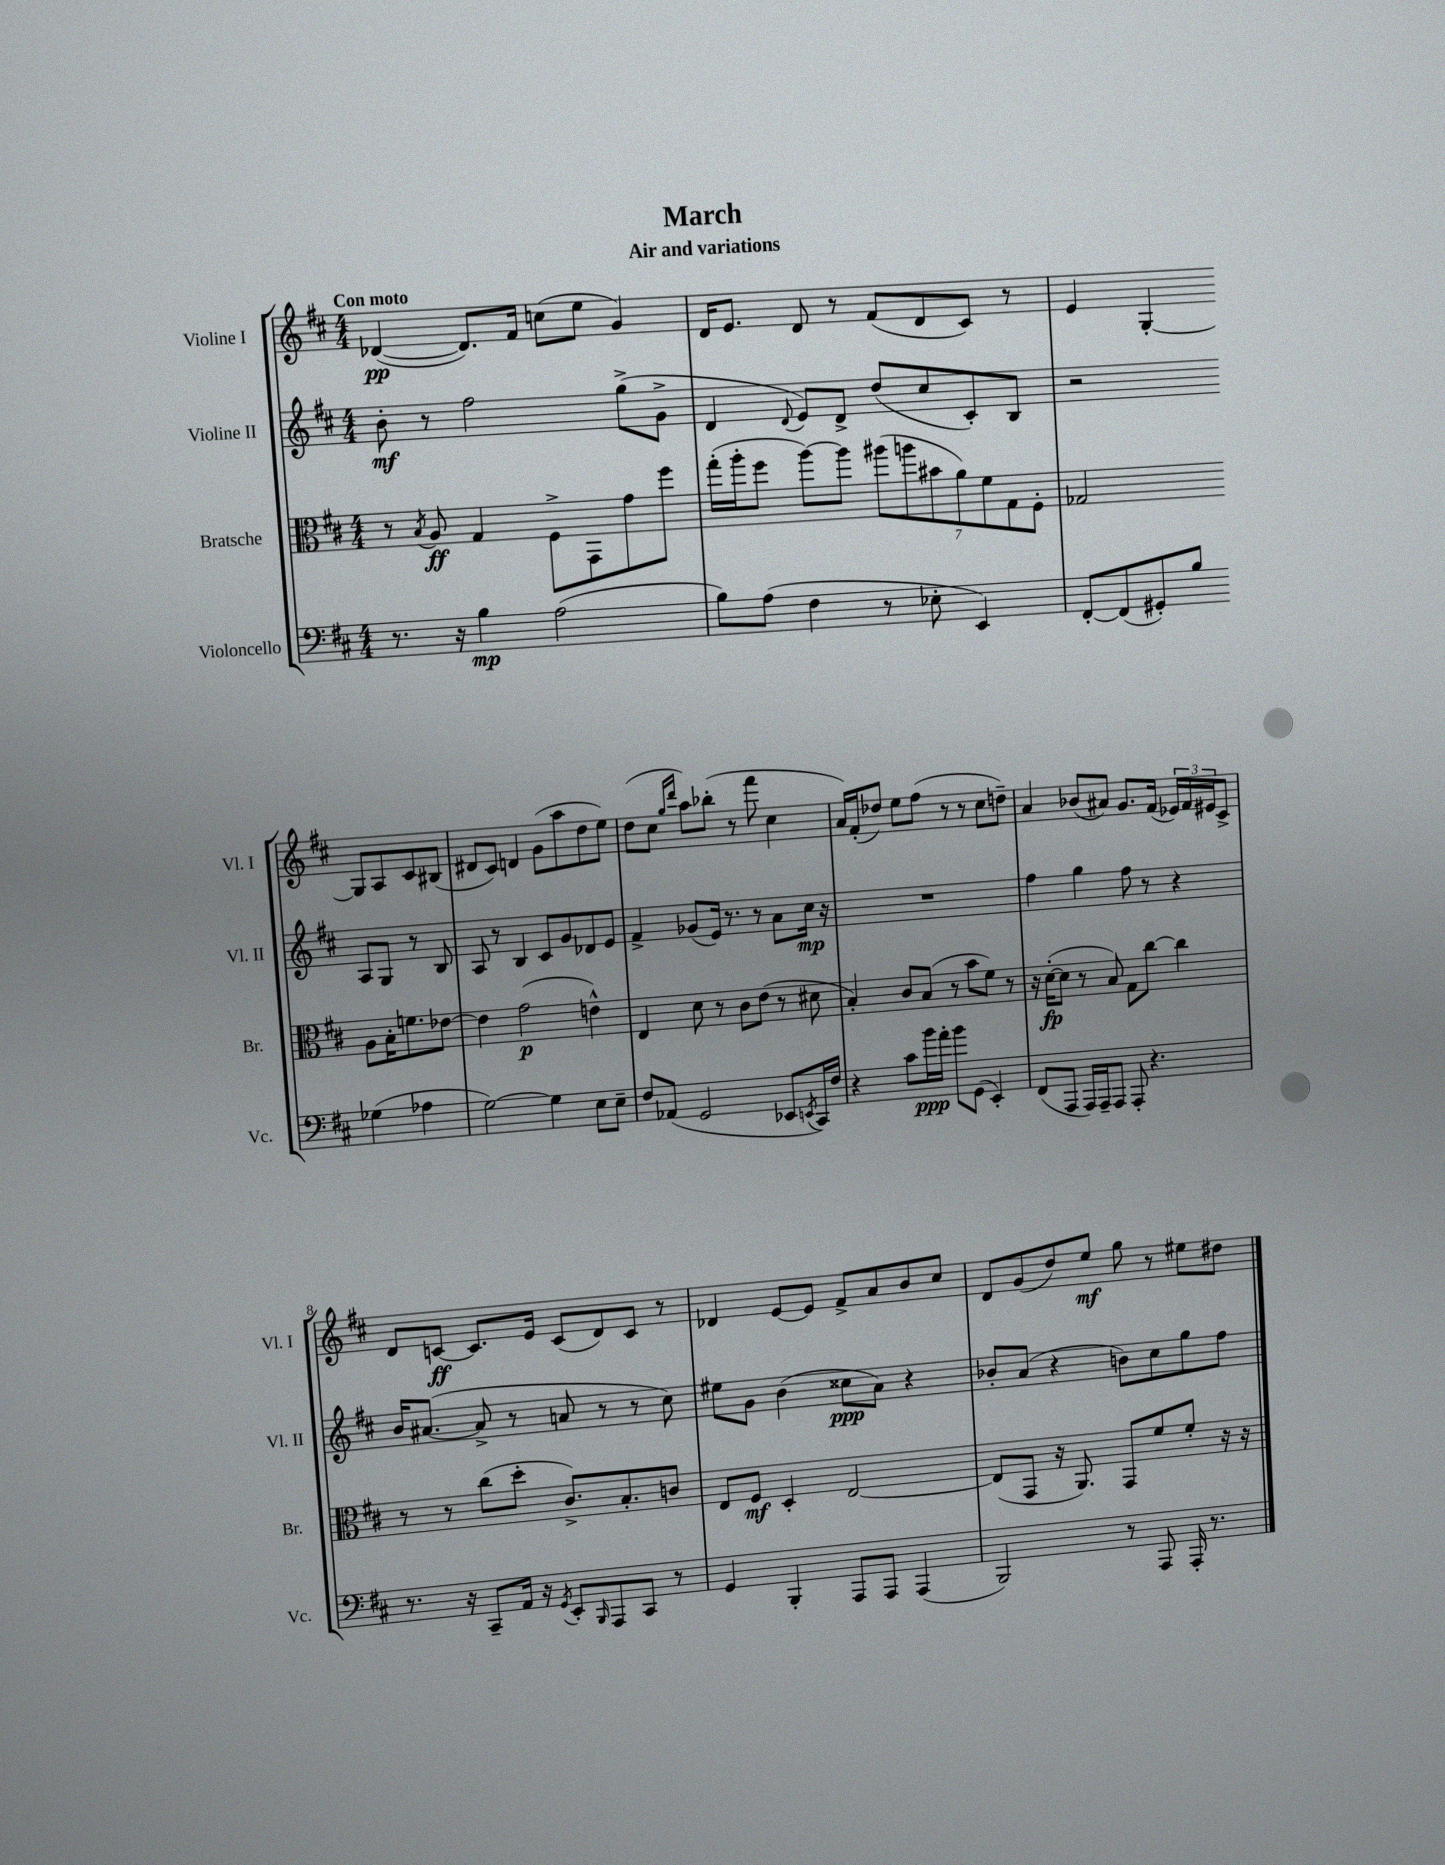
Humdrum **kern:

**kern	**kern	**kern	**kern
*staff4	*staff3	*staff2	*staff1
*clefF4	*clefC3	*clefG2	*clefG2
*k[f#c#]	*k[f#c#]	*k[f#c#]	*k[f#c#]
*M4/4	*M4/4	*M4/4	*M4/4
8.r	8r	8b'\	([4d-/
.	8qB/	.	.
.	8A/	8r	.
16r	.	.	.
4B\	4G/	2ff#\	8.d-/]L)
.	.	.	16f#/Jk
(2A\	8F#^\L	.	(8cc\L
.	8GG\	.	8ee\J
.	8g\	(8gg^\L	4g/)
.	8ff#\J	8g^\J	.
=	=	=	=
8B\L)	(16gg'\LL	4d/	16d/LK
.	16aa'\J	.	8.e/J
(8A\J	8ff#\J	.	.
.	.	8qqd/	.
4F#\	[8aa\L)	8e/L)	8d/
.	8aa\]J	8d^/J	8r
8r	(14aa#\L	(8dd/L	(8f#/L
.	14aa\	.	.
8E-'\	.	8cc#/	8d/
.	14b#\	.	.
.	14a\)	.	.
4EE/)	.	8c#'/)	8c#/J)
.	14f#\	.	.
.	14G\	.	.
.	.	8B/J	8r
.	14F#'\J	.	.
=	=	=	=
[8FF#'/L	2G-/	2r	4e/
(8FF#/]	.	.	.
8GG#'/)	.	.	[4G'/
8B/J	.	.	.
(4G-\	8A\L	8A/L	8G/]L
.	16B'\K	8G/J	8A/
.	8.f\	.	.
4A-\	.	8r	8c#/
.	[8e-\J	8B/	(8B#/J
=	=	=	=
[2G\)	4e-\]	8A/	8d#/L
.	.	8r	8c#/J)
.	(2g\	4B/	4d/
4G\]	.	8c#/L	(8g\L
.	.	8g/	8aa\
8E\L	4e^^\)	8d-/	8dd\
8E~\J	.	8e/J	8ee\J)
=	=	=	=
8F#/L	4E/	4f#^/	(8dd\L
(8AA-/J	.	.	8cc#\J
.	.	.	16qqgg/LL
.	.	.	16qqddd/JJ
2GG/	8d\	(8g-/L	8aa\L)
.	8r	16e/Jk)	(8bb-'\J
.	.	8.r	.
.	8c#\L	.	8r
.	(8e\J	8r	8fff#\
8EE-/L	8r	8a\L	4cc#\
8qEE/	.	.	.
16CC#/L)	8d#\	16cc#\Jk	.
16F#/JJ	.	16r	.
=	=	=	=
4r	4B'/)	1r	16a/LL)
.	.	.	(16f#'/J
.	.	.	8dd-/J)
8c#\L	8c#/L	.	8ee\L
16b\L	(8B/J	.	(8ff#\J
16a'\JJ	.	.	.
8b\L	8r	.	8r
(8GG\J	8b\L	.	8r
4EE'/)	8f#\J)	.	8cc#\L
.	8r	.	8dd~\J)
=	=	=	=
(8FF#/L	16r	4ff#\	4a/
.	([16d'\LK	.	.
8AAA/J	8d\]J	.	.
16AAA/LL)	8r	4gg\	(8b-/L
16AAA~/J	.	.	.
8AAA/J	8B/)	.	8a#/J)
8AAA'/	8G\L	8ff#\	8.g/L
4.r	[8cc#\J	8r	.
.	.	.	(16f#/Jk
.	4cc#\]	4r	24e-/LL)
.	.	.	24f#/
.	.	.	24e#/J
.	.	.	8c#^/J
=	=	=	=
8.r	8r	16b/LK	8d/L
.	.	([8.a#/J	.
.	8r	.	[8c/J
16r	.	.	.
8CC#~/L	(8cc#\L	8a#^/]	8.c/]L
16AA/Jk	8dd'\J	8r	.
16r	.	.	16e/Jk
8qGG/	.	.	.
8EE'/L	8.c#^/L)	8a/	(8c/L
16qqBBB/	.	.	.
8AAA/	.	8r	8d/)
.	8.B'/	.	.
8CC#/J	.	8r	8c/J
8r	8c/J	8cc#\)	8r
=	=	=	=
4GG/	8E/L	8ee#\L	4d-/
.	8F#/J	8g\J	.
4BBB'/	4D'/	(4b\	[8e/L
.	.	.	8e/]J
8AAA/L	[2E/	8cc##\L	8f#^/L
8AAA/J	.	8a\J)	8a/
(4AAA/	.	4r	8b/
.	.	.	8cc#/J
=	=	=	=
2BBB/)	(8E/]L	8b-'/L	8d/L
.	8GG/J	(8a/J	(8g/
.	16r	4r	8dd/)
.	8.AA/)	.	.
.	.	.	8ee/J
8r	8GG/L	8b\L)	8gg\
8AAA/	8f#/	8cc#\	8r
16AAA'/	8f#'/J	8gg\	8ee#\L
8.r	.	.	.
.	16r	8ff#\J	8dd#\J
.	16r	.	.
==	==	==	==
*-	*-	*-	*-
